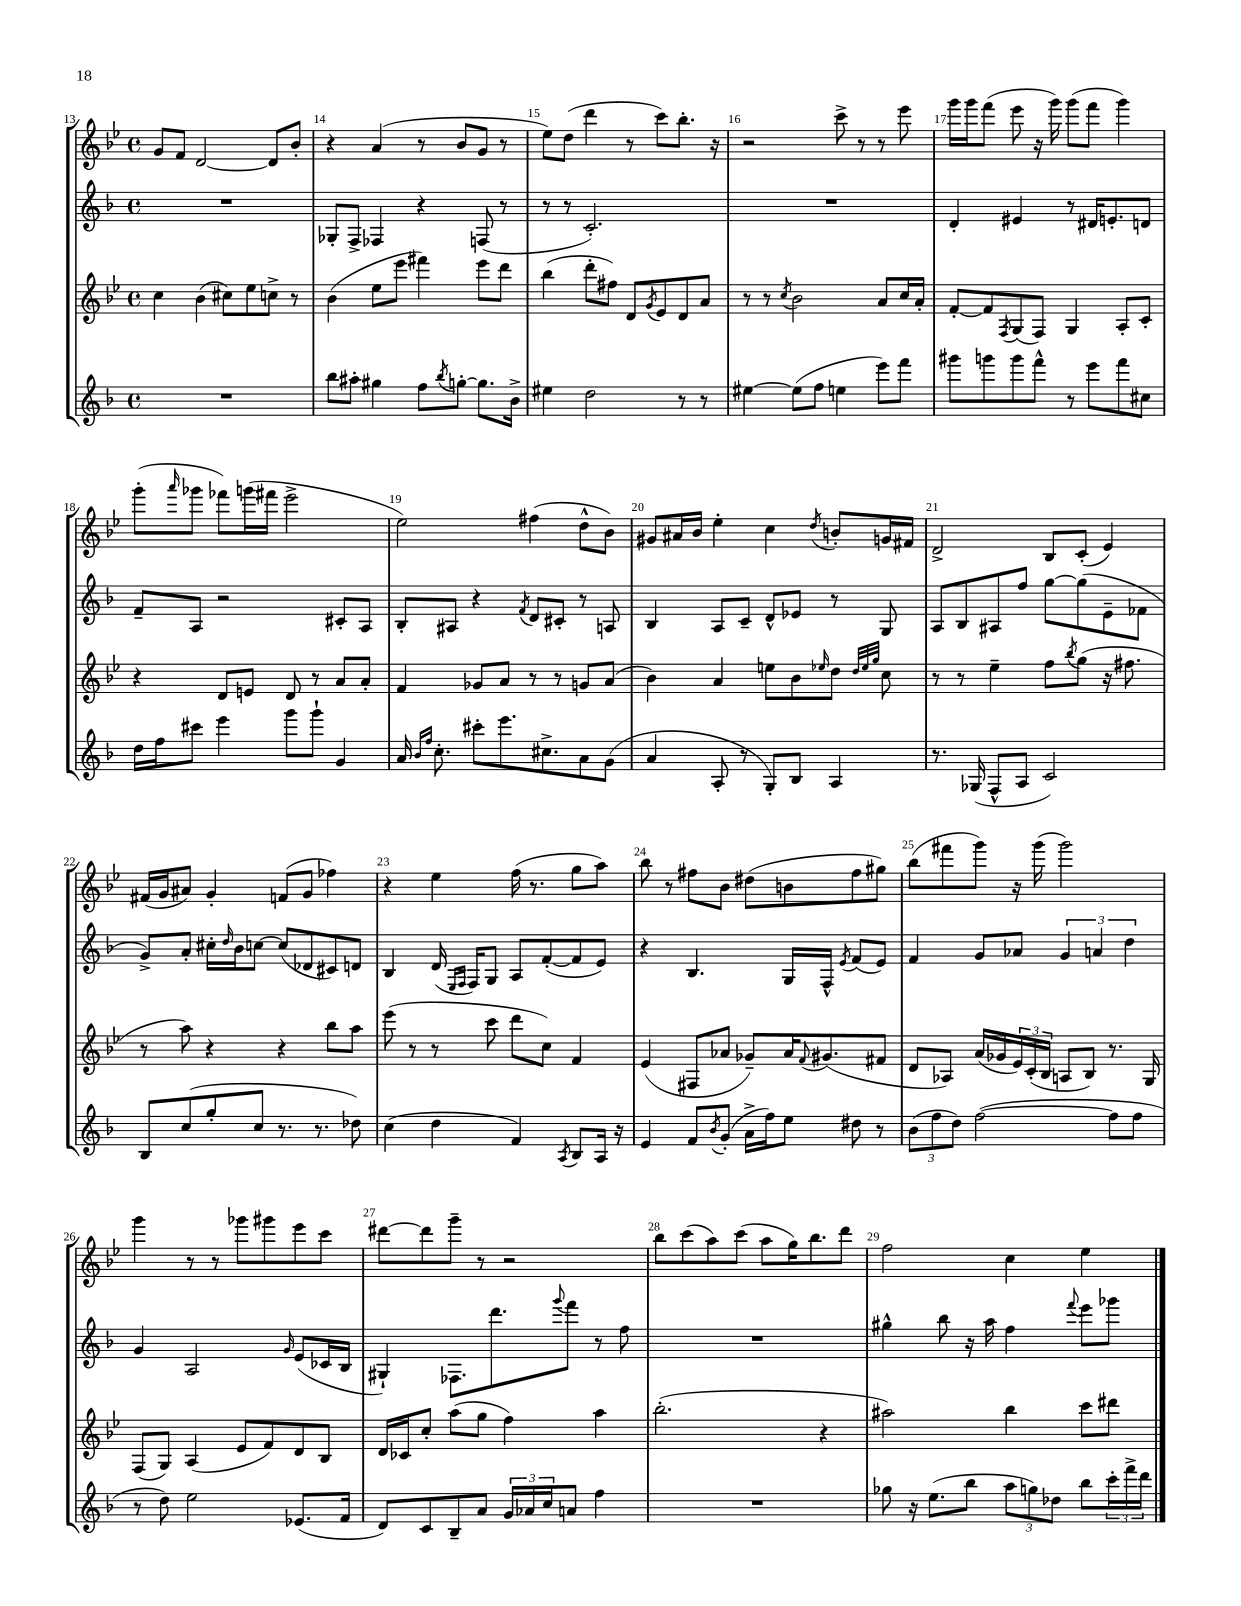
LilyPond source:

<<
\new StaffGroup <<
\new Staff = "s0" {
    \clef treble \key bes \major \defaultTimeSignature \time 4/4
    g'8 f'8 d'2~ d'8 bes'8-. |
    r4 a'4( r8 bes'8 g'8 r8 |
    ees''8) d''8( d'''4 r8 c'''8) bes''8.-. r16 |
    r2 c'''8-> r8 r8 ees'''8 |
    g'''16 g'''16 f'''8( ees'''8 r16 g'''16) g'''8( f'''8 g'''4) |
    g'''8-.( \grace { a'''16 } ges'''8 fes'''8) g'''16( fis'''16 ees'''2-> |
    ees''2) fis''4( d''8-^ bes'8) |
    gis'8 ais'16 bes'16 ees''4-. c''4 \acciaccatura { d''8 } b'8-. g'16 fis'16 |
    d'2-> bes8 c'8-.( ees'4) |
    fis'16( g'16 ais'8) g'4-. f'8( g'8 fes''4) |
    r4 ees''4 f''16( r8. g''8 a''8) |
    bes''8 r8 fis''8 bes'8 dis''8( b'8 fis''8 gis''8) |
    bes''8( fis'''8 g'''8) r16 g'''16( g'''2) |
    g'''4 r8 r8 ges'''8 gis'''8 ees'''8 c'''8 |
    dis'''8~ dis'''8 g'''8-- r8 r2 |
    bes''8 c'''8( a''8) c'''8( a''8 g''16) bes''8. d'''8 |
    f''2 c''4 ees''4 \bar "|." |
}
\new Staff = "s1" {
    \clef treble \key f \major \defaultTimeSignature \time 4/4
    R1 |
    ges8-. f8-> fes4 r4 f8( r8 |
    r8 r8 c'2.-.) |
    R1 |
    d'4-. eis'4 r8 dis'16 e'8.-. d'8 |
    f'8-- a8 r2 cis'8-. a8 |
    bes8-. ais8 r4 \acciaccatura { f'8 } d'8 cis'8-. r8 a8 |
    bes4 a8 c'8-- d'8-^ ees'8 r8 g8 |
    a8 bes8 ais8 f''8 g''8~ g''8( e'8-- fes'8 |
    g'8->) a'8-. cis''16-. \grace { d''16 } bes'16 c''8~ c''8( des'8 cis'8) d'8 |
    bes4 d'16( \grace { e16 f16 } f16) g8 a8 f'8~-.( f'8 e'8) |
    r4 bes4. g16 f16-^ \acciaccatura { e'8 } f'8( e'8) |
    f'4 g'8 aes'8 \tuplet 3/2 { g'4 a'4 d''4 } |
    g'4 a2 \grace { g'16 } e'8( ces'16 bes16 |
    gis4-!) fes8. d'''8. \appoggiatura { g'''8 } f'''8 r8 f''8 |
    R1 |
    gis''4-^ bes''8 r16 a''16 f''4 \appoggiatura { f'''8 } e'''8 ges'''8 \bar "|." |
}
\new Staff = "s2" {
    \clef treble \key bes \major \defaultTimeSignature \time 4/4
    c''4 bes'4( cis''8) ees''8 c''8-> r8 |
    bes'4( ees''8 ees'''8 fis'''4) ees'''8 d'''8 |
    bes''4( d'''8-. fis''8) d'8 \acciaccatura { g'8 } ees'8 d'8 a'8 |
    r8 r8 \acciaccatura { c''8 } bes'2 a'8 c''16 a'16-. |
    f'8~-. f'8 \acciaccatura { f8 } g8( f8) g4 a8-. c'8-. |
    r4 d'8 e'8 d'8 r8 a'8 a'8-. |
    f'4 ges'8 a'8 r8 r8 g'8 a'8( |
    bes'4) a'4 e''8 bes'8 \grace { ees''16 } d''8 \grace { d''32 ees''32 g''32 } c''8 |
    r8 r8 ees''4-- f''8 \acciaccatura { bes''8 } g''8( r16 fis''8. |
    r8 a''8) r4 r4 bes''8 a''8 |
    ees'''8( r8 r8 c'''8 d'''8 c''8) f'4 |
    ees'4( fis8 aes'8 ges'8--) aes'16 \appoggiatura { f'8 } gis'8.( fis'8 |
    d'8 aes8) a'16( ges'16 \tuplet 3/2 { ees'16) c'16-.( bes16 } a8 bes8) r8. g16 |
    f8( g8) a4( ees'8 f'8) d'8 bes8 |
    d'16 ces'16 c''8-. a''8( g''8 f''4) a''4 |
    bes''2.-.( r4 |
    ais''2) bes''4 c'''8 dis'''8 \bar "|." |
}
\new Staff = "s3" {
    \clef treble \key f \major \defaultTimeSignature \time 4/4
    R1 |
    bes''8 ais''8-. gis''4 f''8 \acciaccatura { bes''8 } g''8~-. g''8. bes'16-> |
    eis''4 d''2 r8 r8 |
    eis''4~ eis''8( f''8 e''4 e'''8) f'''8 |
    gis'''8 g'''8 g'''8 f'''8-^ r8 e'''8 f'''8 cis''8 |
    d''16 f''16 cis'''8 e'''4 g'''8 g'''8-! g'4 |
    a'16 \grace { bes'16 f''16 } c''8.-. cis'''8-. e'''8. cis''8.-> a'8 g'8( |
    a'4 a8-. r8 g8-.) bes8 a4 |
    r8. ges16( f8-^ a8 c'2) |
    bes8 c''8( g''8-. c''8 r8. r8. des''8) |
    c''4( d''4 f'4) \acciaccatura { a8 } bes8 a16 r16 |
    e'4 f'8 \acciaccatura { bes'8 } g'8-.( a'16-> f''16) e''8 dis''8 r8 |
    \tuplet 3/2 { bes'8( f''8 d''8) } f''2~( f''8 f''8 |
    r8 d''8) e''2 ees'8.( f'16 |
    d'8) c'8 bes8-- a'8 \tuplet 3/2 { g'16 aes'16 c''16 } a'8 f''4 |
    R1 |
    ges''8 r16 e''8.( bes''8 \tuplet 3/2 { a''8 g''8) des''8 } bes''8 \tuplet 3/2 { c'''16-. f'''16-> d'''16 } \bar "|." |
}
>>
>>
\layout { \context { \Score currentBarNumber = #13 \override BarNumber.break-visibility = ##(#f #t #t) barNumberVisibility = #all-bar-numbers-visible } }
